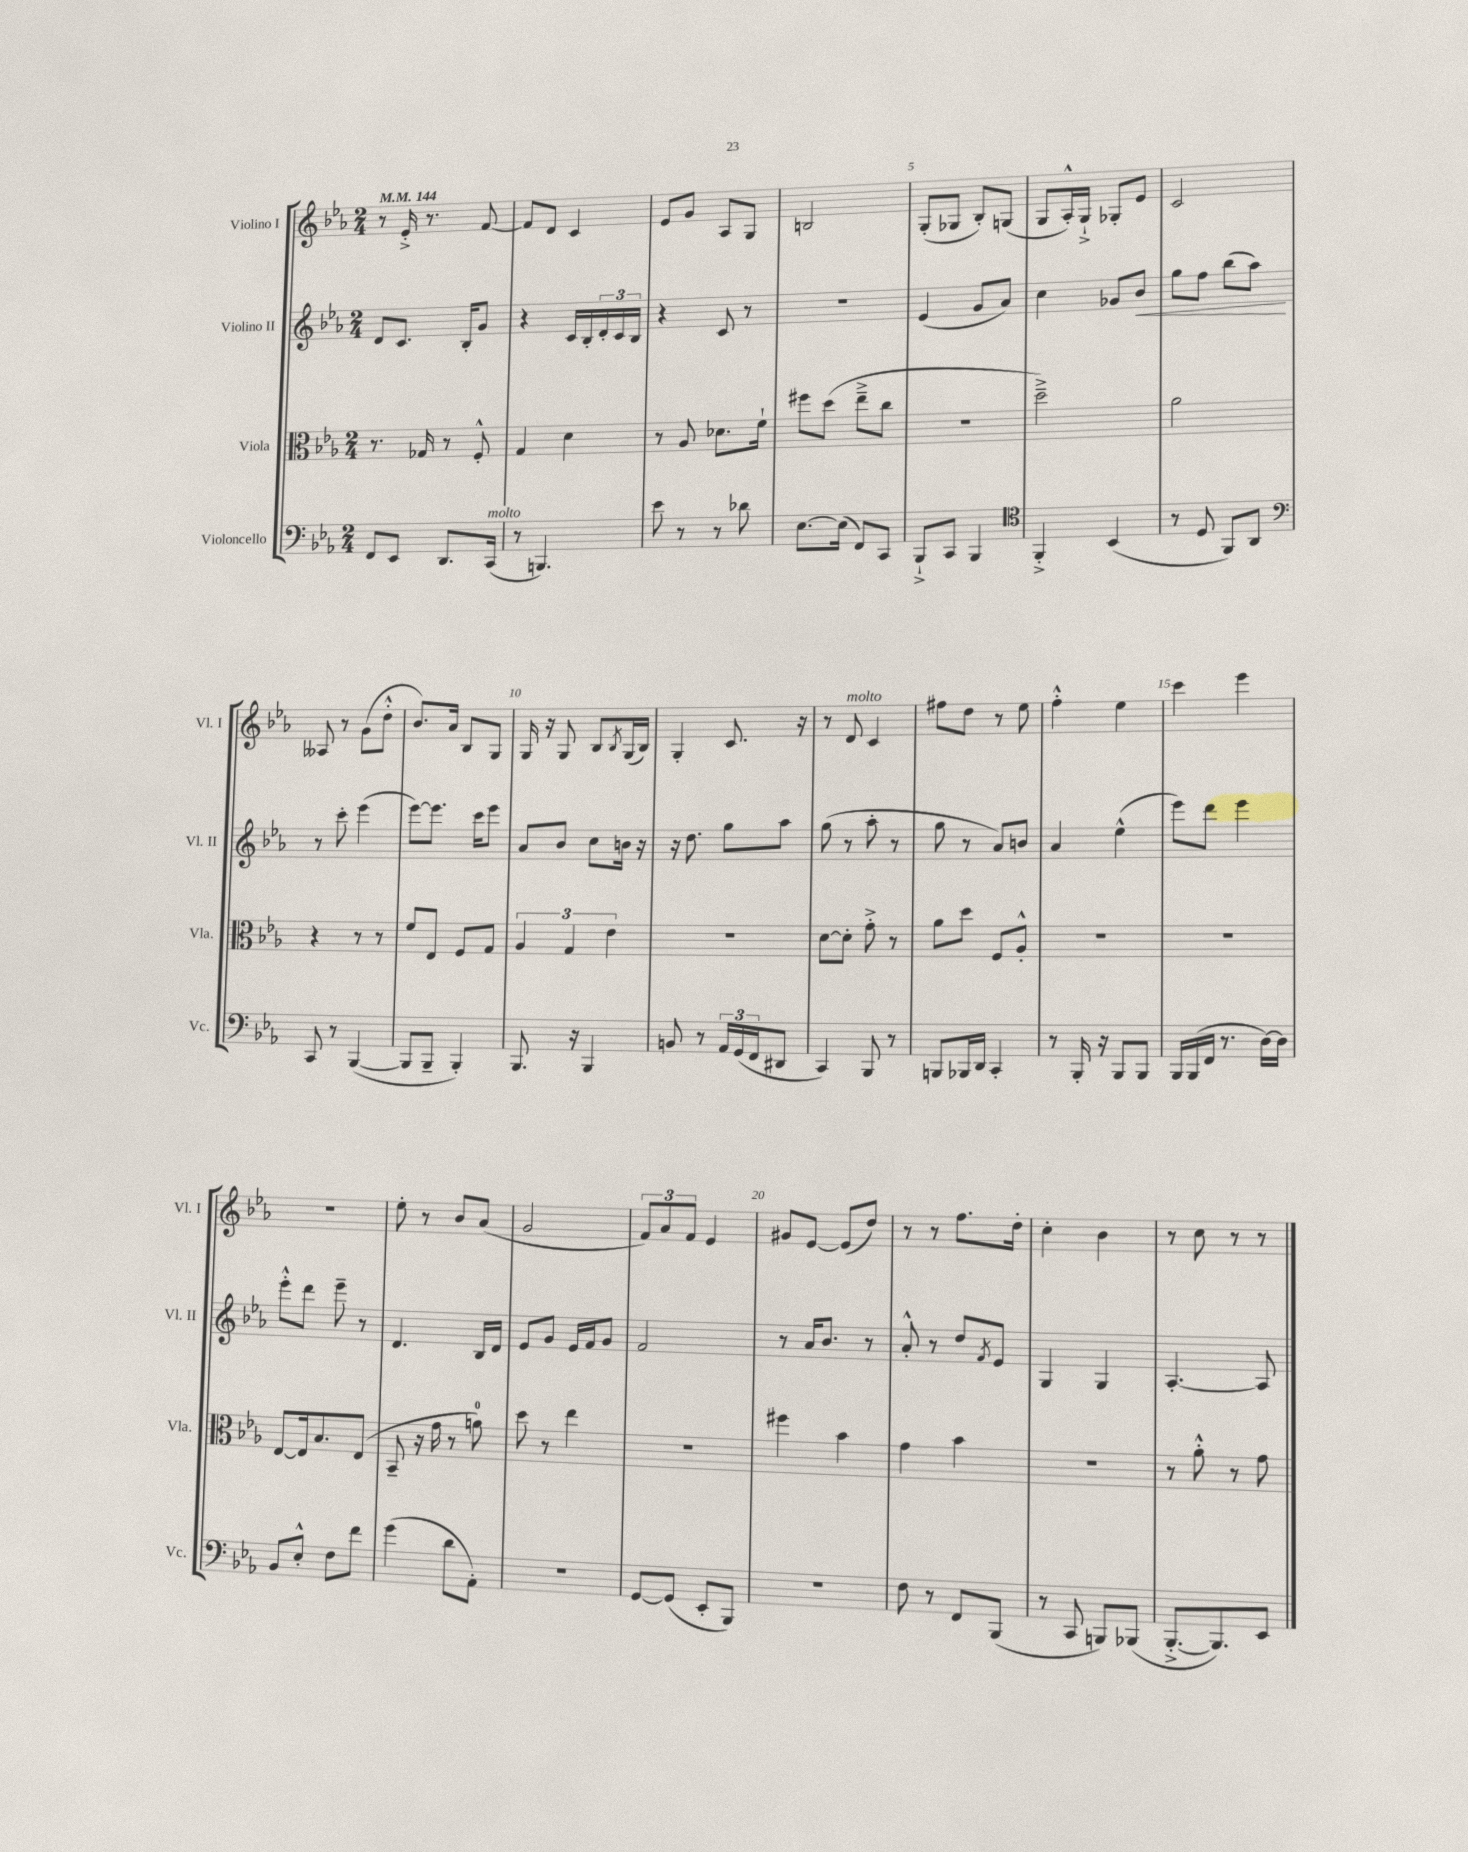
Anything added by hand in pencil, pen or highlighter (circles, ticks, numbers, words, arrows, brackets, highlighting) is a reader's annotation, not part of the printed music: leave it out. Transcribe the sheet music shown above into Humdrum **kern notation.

**kern	**kern	**kern	**dynam	**kern
*part4	*part3	*part2	*part2	*part1
*staff4	*staff3	*staff2	*staff2	*staff1
*I"Violoncello	*I"Viola	*I"Violino II	*	*I"Violino I
*I'Vc.	*I'Vla.	*I'Vl. II	*	*I'Vl. I
*clefF4	*clefC3	*clefG2	*	*clefG2
*k[b-e-a-]	*k[b-e-a-]	*k[b-e-a-]	*	*k[b-e-a-]
*M2/4	*M2/4	*M2/4	*	*M2/4
*MM144	*MM144	*MM144	*	*MM144
=1	=1	=1	=1	=1
8FF/L	8.r	8d/L	.	8r
8EE-/J	.	8.c/J	.	16e-'^/
.	16G-X/	.	.	8.r
8.DD/L	8r	.	.	.
.	.	16B-'/KL	.	.
.	8F'^^/	8g/J	.	[8f/
!LO:TX:a:i:t=molto	!	!	!	!
(16CC/Jk	.	.	.	.
=2	=2	=2	=2	=2
8r	4G/	4r	.	8f/L]
4.BBBn/)	.	.	.	8d/J
.	4d\	16c/LL	.	4c/
.	.	16B-'/	.	.
.	.	24d'/	.	.
.	.	24c/	.	.
.	.	24B-/JJ	.	.
=3	=3	=3	=3	=3
8e-\	8r	4r	.	8e-/L
8r	8A-/	.	.	8g/J
8r	8.d-X\L	8c/	.	8A-/L
8d-X\	.	8r	.	8G/J
.	16f`\Jk	.	.	.
=4	=4	=4	=4	=4
[8.E-\L	8ff#X\L	2r	.	2Bn/
.	(8dd\J	.	.	.
(16E-\Jk]	.	.	.	.
8FF/L)	8ee-~^\L	.	.	.
8CC/J	8cc\J	.	.	.
=5	=5	=5	=5	=5
8BBB-`^/L	2r	(4e-/	.	(8G'/L
8CC/J	.	.	.	8G-X/J
4BBB-/	.	8g/L	.	8B-'/L)
.	.	8a-/J)	.	(8Gn/J
=6	=6	=6	=6	=6
*clefC4	*	*	*	*
4FF'^/	2dd~^\)	4cc\	.	8G/L
.	.	.	.	16A-'^^/L)
.	.	.	.	16G`^/JJ
(4BB-/	.	8g-X/L	.	8G-X'/L
!	!	!	!LO:HP:b	!
.	.	8b-/J	<	8e-/J
=7	=7	=7	=7	=7
8r	2a-\	8gg\L	.	2c/
8D/	.	8ff\J	.	.
8FF/L)	.	(8bb-\L	.	.
8AA-/J	.	8aa-\J)	.	.
.	.	.	[	.
!!LO:LB:g=z
=8	=8	=8	=8	=8
*clefF4	*	*	*	*
8CC/	4r	8r	.	8A--X/
8r	.	8ccc'\	.	8r
([4BBB-/	8r	(4eee-\	.	(8g\L
.	8r	.	.	8dd'^^\J
=9	=9	=9	=9	=9
8BBB-/L]	8f/L	[8eee-\L)	.	8.b-/L)
8BBB-~/J	8E-/J	8.eee-\J]	.	.
.	.	.	.	16a-/Jk
4BBB-'/)	8F/L	.	.	8B-/L
.	.	16ccc\KL	.	.
.	8G/J	8eee-\J	.	8G/J
=10	=10	=10	=10	=10
8.BBB-/	6A-/	8a-/L	.	16G/
.	.	.	.	16r
.	.	8b-/J	.	8G/
.	6G/	.	.	.
16r	.	.	.	.
4BBB-/	.	8cc\L	.	8B-/L
.	6e-\	.	.	.
.	.	.	.	8qB-/
.	.	16bn\Jk	.	(16G/L
.	.	16r	.	16B-/JJ)
=11	=11	=11	=11	=11
8BBn/	2r	16r	.	4G'/
.	.	8.dd\	.	.
8r	.	.	.	.
24AA-/LL	.	8gg\L	.	8.c/
(24GG/	.	.	.	.
24FF/J	.	.	.	.
8DD#X/J	.	8aa-\J	.	.
.	.	.	.	16r
=12	=12	=12	=12	=12
4CC/)	[8d\L	(8gg\	.	8r
!	!	!	!	!LO:TX:a:i:t=molto
.	8d'\J]	8r	.	8d/
8BBB-/	8g'^\	8aa-'\	.	4c/
8r	8r	8r	.	.
=13	=13	=13	=13	=13
8BBBn/L	8a-\L	8gg\	.	8ff#X\L
16BBB-X/L	8dd\J	8r	.	8dd\J
16DD/JJ	.	.	.	.
4CC'/	8F/L	8a-/L)	.	8r
.	8A-'^^/J	8bn/J	.	8ee-\
=14	=14	=14	=14	=14
8r	2r	4a-/	.	4ff'^^\
16BBB-'/	.	.	.	.
16r	.	.	.	.
8BBB-/L	.	(4ee-^^\	.	4ee-\
8BBB-/J	.	.	.	.
=15	=15	=15	=15	=15
16BBB-/LL	2r	8eee-\L)	.	4ccc\
(16BBB-/	.	.	.	.
16FF/JJ	.	8ddd\J	.	.
8.r	.	.	.	.
.	.	4eee-\	.	4eee-\
[16D\LL)	.	.	.	.
16D\JJ]	.	.	.	.
!!LO:LB:g=z
=16	=16	=16	=16	=16
8BB-/L	[8E-/L	8eee-'^^\L	.	2r
8E-'^^/J	16E-/k]	8ddd\J	.	.
.	8.B-/	.	.	.
8F\L	.	8eee-~\	.	.
8f\J	(8E-/J	8r	.	.
=17	=17	=17	=17	=17
(4g\	8BB-~/	4.d/	.	8ee-'\
.	16r	.	.	8r
.	16g\	.	.	.
8d\L	8r	.	.	8b-/L
8AA-'\J)	8an\)	16B-/LL	.	(8a-/J
.	.	16d/JJ	.	.
=18	=18	=18	=18	=18
2r	8dd\	8e-/L	.	2g/
.	8r	8g/J	.	.
.	4ee-\	16e-/LL	.	.
.	.	16f/J	.	.
.	.	8g/J	.	.
=19	=19	=19	=19	=19
[8GG/L	2r	2f/	.	12f/L)
.	.	.	.	12a-/
(8GG/J]	.	.	.	.
.	.	.	.	12f/J
8EE-'/L	.	.	.	4e-/
8BBB-/J)	.	.	.	.
=20	=20	=20	=20	=20
2r	4ff#X\	8r	.	8g#X/L
.	.	16a-/KL	.	[8e-/J
.	.	8.b-/J	.	.
.	4b-\	.	.	(8e-/L]
.	.	8r	.	8dd/J)
=21	=21	=21	=21	=21
8F\	4g\	8a-'^^/	.	8r
8r	.	8r	.	8r
8FF/L	4b-\	8dd/L	.	8.ff\L
.	.	8qf/	.	.
(8BBB-/J	.	8e-/J	.	.
.	.	.	.	16dd'\Jk
=22	=22	=22	=22	=22
8r	2r	4G/	.	4cc'\
8CC/	.	.	.	.
8BBBn/L)	.	4G/	.	4b-\
(8BBB-X/J	.	.	.	.
=23	=23	=23	=23	=23
[8.BBB-'^/L	8r	[4.A-'/	.	8r
.	8a-'^^\	.	.	8cc\
8.BBB-/])	.	.	.	.
.	8r	.	.	8r
8EE-/J	8g\	8A-/]	.	8r
==	==	==	==	==
*-	*-	*-	*-	*-
